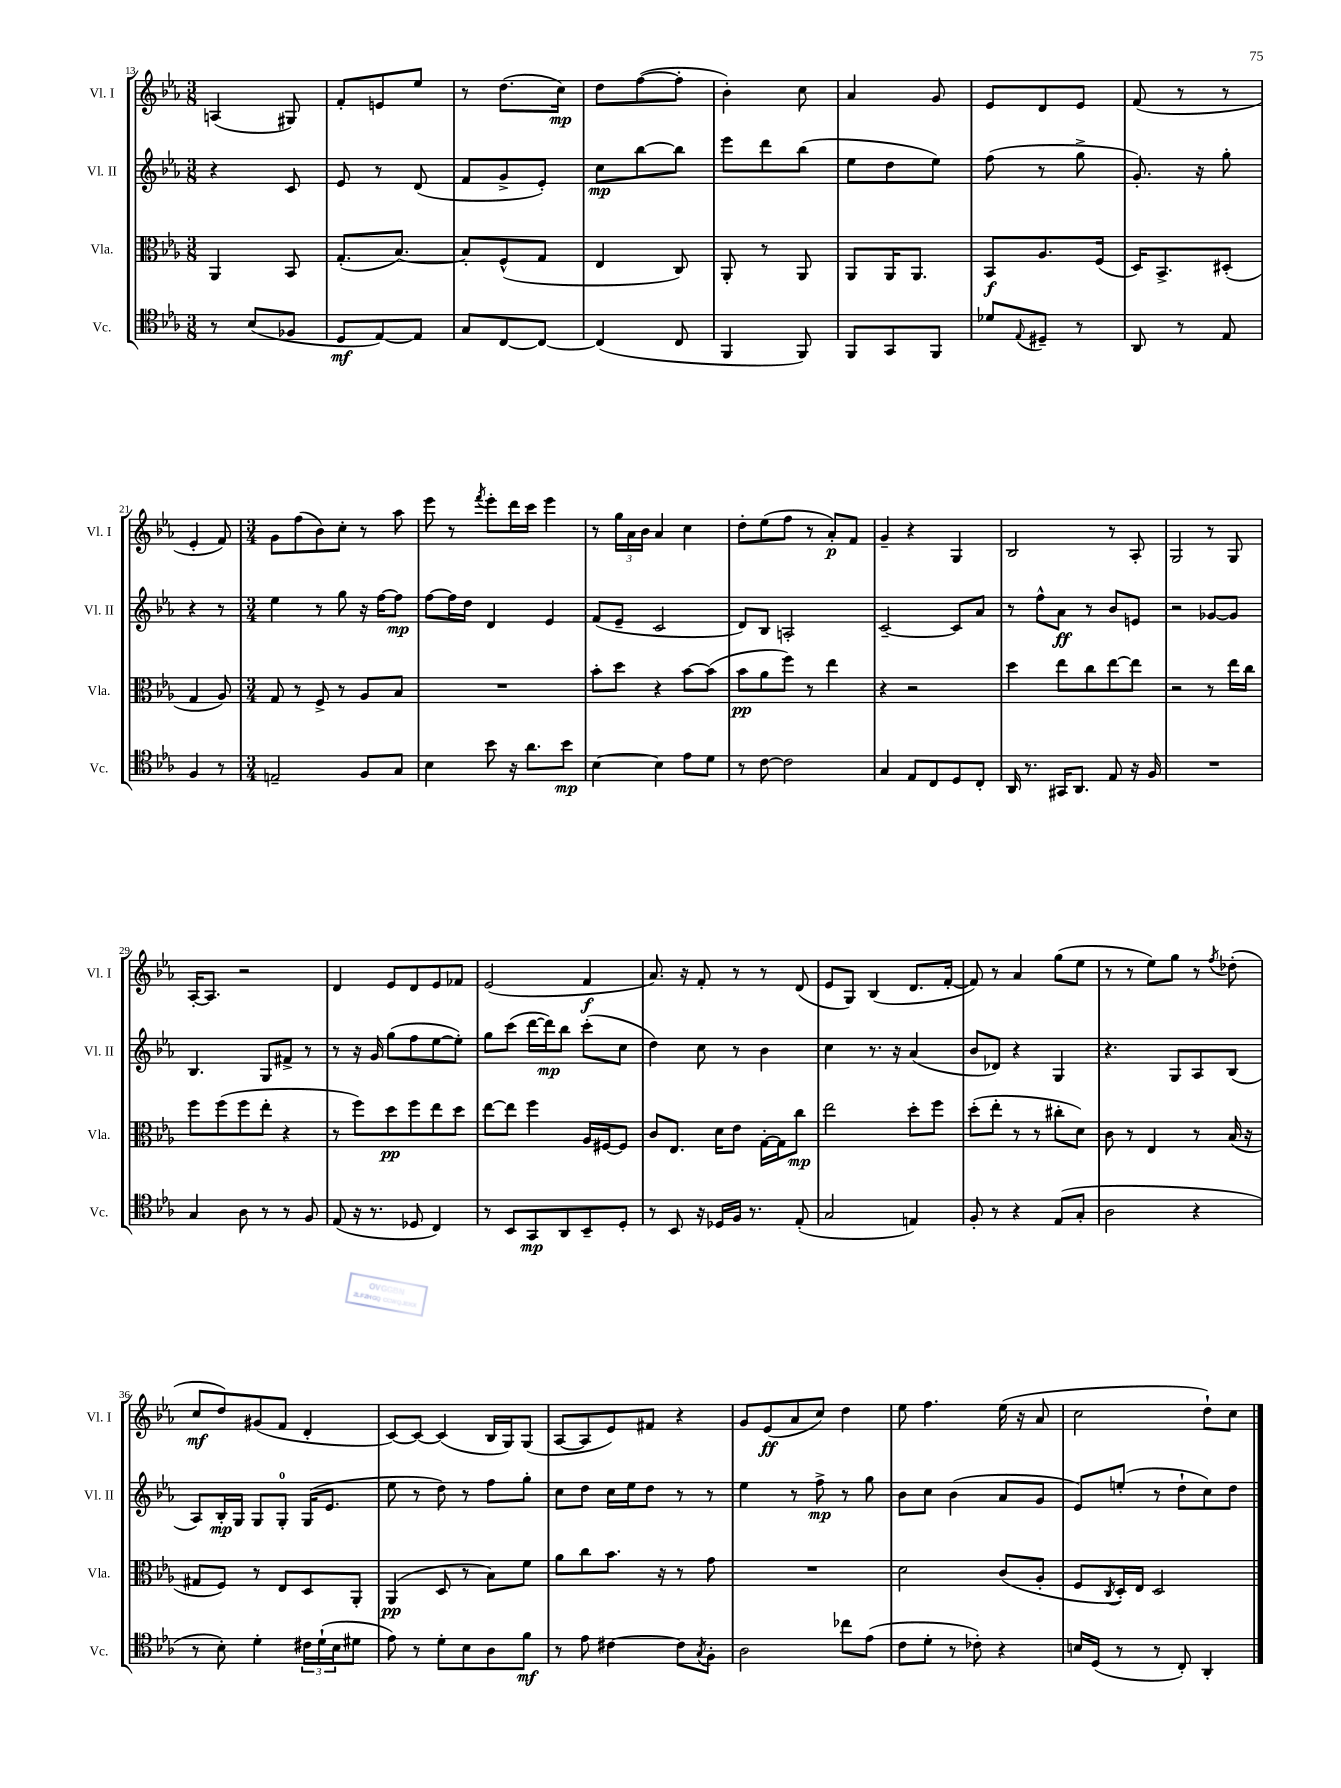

**kern	**dynam	**kern	**dynam	**kern	**dynam	**kern	**dynam
*part4	*part4	*part3	*part3	*part2	*part2	*part1	*part1
*staff4	*staff4	*staff3	*staff3	*staff2	*staff2	*staff1	*staff1
*I"Vc.	*	*I"Vla.	*	*I"Vl. II	*	*I"Vl. I	*
*I'Vc.	*	*I'Vla.	*	*I'Vl. II	*	*I'Vl. I	*
*clefC4	*	*clefC3	*	*clefG2	*	*clefG2	*
*k[b-e-a-]	*	*k[b-e-a-]	*	*k[b-e-a-]	*	*k[b-e-a-]	*
*M3/8	*	*M3/8	*	*M3/8	*	*M3/8	*
=13	=13	=13	=13	=13	=13	=13	=13
8r	.	4AA-/	.	4r	.	(4An/	.
(8B-/L	.	.	.	.	.	.	.
8F-X/J	.	8BB-/	.	8c/	.	8G#X/)	.
=14	=14	=14	=14	=14	=14	=14	=14
8D/L	mf	(8.G'/L	.	8e-/	.	8f'/L	.
[8E-/)	.	.	.	8r	.	8en/	.
.	.	[8.B-/J)	.	.	.	.	.
8E-/J]	.	.	.	(8d/	.	8ee-/J	.
=15	=15	=15	=15	=15	=15	=15	=15
8G/L	.	8B-'/L]	.	8f/L	.	8r	.
[8C/	.	(8F^^/	.	8g^/	.	(8.dd\L	.
8C/J_	.	8G/J	.	8e-'/J)	.	.	.
.	.	.	.	.	.	16cc\Jk)	mp
=16	=16	=16	=16	=16	=16	=16	=16
(4C/]	.	4E-/	.	8cc\L	mp	8dd\L	.
.	.	.	.	[8bb-\	.	([8ff\	.
8C/	.	8C/)	.	8bb-\J]	.	8ff'\J]	.
=17	=17	=17	=17	=17	=17	=17	=17
4FF/	.	8AA-'/	.	8eee-\L	.	4b-'\)	.
.	.	8r	.	8ddd\	.	.	.
8FF/)	.	8AA-/	.	(8bb-\J	.	8cc\	.
=18	=18	=18	=18	=18	=18	=18	=18
8FF/L	.	8AA-/L	.	8ee-\L	.	4a-/	.
8GG/	.	16AA-/K	.	8dd\	.	.	.
.	.	8.AA-/J	.	.	.	.	.
8FF/J	.	.	.	8ee-\J)	.	8g/	.
=19	=19	=19	=19	=19	=19	=19	=19
8d-X/L	.	8BB-/L	f	(8ff\	.	8e-/L	.
8qqE-/	.	.	.	.	.	.	.
8D#X~/J	.	8.A-/	.	8r	.	8d/	.
8r	.	.	.	8gg^\	.	8e-/J	.
.	.	(16F/Jk	.	.	.	.	.
=20	=20	=20	=20	=20	=20	=20	=20
8AA-/	.	16D/KL)	.	8.g'/)	.	(8f/	.
.	.	8.BB-^/	.	.	.	.	.
8r	.	.	.	.	.	8r	.
.	.	.	.	16r	.	.	.
8E-/	.	(8D#X'/J	.	8gg'\	.	8r	.
!!LO:LB:g=z
=21	=21	=21	=21	=21	=21	=21	=21
4F/	.	4G/	.	4r	.	4e-'/	.
8r	.	8A-/)	.	8r	.	8f/)	.
=22	=22	=22	=22	=22	=22	=22	=22
*M3/4	*	*M3/4	*	*M3/4	*	*M3/4	*
2En~/	.	8G/	.	4ee-\	.	8g\L	.
.	.	8r	.	.	.	(8ff\	.
.	.	8F^/	.	8r	.	8b-\)	.
.	.	8r	.	8gg\	.	8cc'\J	.
8F/L	.	8A-/L	.	16r	.	8r	.
.	.	.	.	[16ff\KL	.	.	.
8G/J	.	8B-/J	.	8ff\J]	mp	8aa-\	.
=23	=23	=23	=23	=23	=23	=23	=23
4B-\	.	2.r	.	[8ff\L	.	8eee-\	.
.	.	.	.	16ff\L]	.	8r	.
.	.	.	.	16dd\JJ	.	.	.
.	.	.	.	.	.	8qfff/	.
8b-\	.	.	.	4d/	.	8eee-'\L	.
16r	.	.	.	.	.	16ddd\L	.
8.a-\L	.	.	.	.	.	16ccc\JJ	.
.	.	.	.	4e-/	.	4eee-\	.
8b-\J	mp	.	.	.	.	.	.
=24	=24	=24	=24	=24	=24	=24	=24
[4B-\	.	8b-'\L	.	(8f/L	.	8r	.
.	.	8dd\J	.	8e-~/J	.	24gg\LL	.
.	.	.	.	.	.	24a-\	.
.	.	.	.	.	.	24b-\JJ	.
4B-\]	.	4r	.	2c/	.	4a-/	.
8e-\L	.	[8b-\L	.	.	.	4cc\	.
8d\J	.	(8b-\J]	.	.	.	.	.
=25	=25	=25	=25	=25	=25	=25	=25
8r	.	8b-\L	pp	8d/L)	.	8dd'\L	.
[8c\	.	8a-\	.	8B-/J	.	(8ee-\	.
2c\]	.	8ff\J)	.	2An'/	.	8ff\J	.
.	.	8r	.	.	.	8r	.
.	.	4ee-\	.	.	.	8a-'/L)	p
.	.	.	.	.	.	8f/J	.
=26	=26	=26	=26	=26	=26	=26	=26
4G/	.	4r	.	[2c~/	.	4g~/	.
8E-/L	.	2r	.	.	.	4r	.
8C/	.	.	.	.	.	.	.
8D/	.	.	.	8c/L]	.	4G/	.
8C'/J	.	.	.	8a-/J	.	.	.
=27	=27	=27	=27	=27	=27	=27	=27
16AA-/	.	4dd\	.	8r	.	2B-/	.
8.r	.	.	.	.	.	.	.
.	.	.	.	8ff^^\L	.	.	.
16GG#X/KL	.	8ee-\L	.	8a-\J	ff	.	.
8.AA-/J	.	.	.	.	.	.	.
.	.	8cc\	.	8r	.	.	.
8E-/	.	[8ee-\	.	8b-/L	.	8r	.
16r	.	8ee-\J]	.	8en/J	.	8A-'/	.
16F/	.	.	.	.	.	.	.
=28	=28	=28	=28	=28	=28	=28	=28
2.r	.	2r	.	2r	.	2G/	.
.	.	8r	.	[8g-X/L	.	8r	.
.	.	16ee-\LL	.	8g-/J]	.	8G/	.
.	.	16cc\JJ	.	.	.	.	.
!!LO:LB:g=z
=29	=29	=29	=29	=29	=29	=29	=29
4G/	.	8ff\L	.	4.B-/	.	[16A-'/KL	.
.	.	.	.	.	.	8.A-/J]	.
.	.	(8ff\	.	.	.	.	.
8A-\	.	8ff\	.	.	.	2r	.
8r	.	8ee-'\J	.	8G/L	.	.	.
8r	.	4r	.	8f#X^/J	.	.	.
8F/	.	.	.	8r	.	.	.
=30	=30	=30	=30	=30	=30	=30	=30
(8E-/	.	8r	.	8r	.	4d/	.
16r	.	8ff\L)	.	16r	.	.	.
8.r	.	.	.	16g/	.	.	.
.	.	8dd\	pp	(8gg\L	.	8e-/L	.
8D-X/	.	8ff\	.	8ff\	.	8d/	.
4C/)	.	8ee-\	.	[8ee-\	.	8e-/	.
.	.	8dd\J	.	8ee-'\J])	.	8f-X/J	.
=31	=31	=31	=31	=31	=31	=31	=31
8r	.	[8ee-\L	.	8gg\L	.	(2e-/	.
8BB-/L	.	8ee-\J]	.	(8ccc\J	.	.	.
8GG/	mp	4ff\	.	[16ddd\LL	.	.	.
.	.	.	.	16ddd\J])	mp	.	.
8AA-/	.	.	.	8bb-\J	.	.	.
8BB-~/	.	16A-/LL	.	(8ccc'\L	.	4f/	f
.	.	[16F#X/J	.	.	.	.	.
8D'/J	.	8F#/J]	.	8cc\J	.	.	.
=32	=32	=32	=32	=32	=32	=32	=32
8r	.	8c/L	.	4dd\)	.	8.a-/)	.
8BB-/	.	8.E-/J	.	.	.	.	.
.	.	.	.	.	.	16r	.
16r	.	.	.	8cc\	.	8f'/	.
16D-X/LL	.	16d\KL	.	.	.	.	.
16F/JJ	.	8e-\J	.	8r	.	8r	.
8.r	.	.	.	.	.	.	.
.	.	[16G'\LL	.	4b-\	.	8r	.
.	.	16G\J]	.	.	.	.	.
(8E-'/	.	8cc\J	mp	.	.	(8d/	.
=33	=33	=33	=33	=33	=33	=33	=33
2G/	.	2ee-\	.	4cc\	.	8e-/L	.
.	.	.	.	.	.	8G/J)	.
.	.	.	.	8.r	.	(4B-/	.
.	.	.	.	16r	.	.	.
4En/)	.	8dd'\L	.	(4a-/	.	8.d/L	.
.	.	8ff\J	.	.	.	.	.
.	.	.	.	.	.	[16f'/Jk	.
=34	=34	=34	=34	=34	=34	=34	=34
8F'/	.	(8dd'\L	.	8b-/L	.	8f/])	.
8r	.	8ee-'\J	.	8d-X/J)	.	8r	.
4r	.	8r	.	4r	.	4a-/	.
.	.	8r	.	.	.	.	.
(8E-/L	.	8cc#X'\L	.	4G/	.	(8gg\L	.
8G'/J	.	8d\J)	.	.	.	8ee-\J	.
=35	=35	=35	=35	=35	=35	=35	=35
2A-\	.	8c\	.	4.r	.	8r	.
.	.	8r	.	.	.	8r	.
.	.	4E-/	.	.	.	8ee-\L)	.
.	.	.	.	8G/L	.	8gg\J	.
4r	.	8r	.	8A-/	.	8r	.
.	.	.	.	.	.	8qff/	.
.	.	(16B-/	.	(8B-/J	.	(8dd-X'\	.
.	.	16r	.	.	.	.	.
!!LO:LB:g=z
=36	=36	=36	=36	=36	=36	=36	=36
8r	.	8G#X/L	.	8A-/L)	.	8cc/L	mf
8B-'\)	.	8F/J)	.	16B-'/L	mp	8dd/)	.
.	.	.	.	16G/JJ	.	.	.
4d'\	.	8r	.	8G/L	.	(8g#X/	.
.	.	8E-/L	.	8G'/J	.	8f/J	.
24c#X\LL	.	8D/	.	(16G/KL	.	4d'/	.
(24d`\	.	.	.	.	.	.	.
.	.	.	.	8.e-/J	.	.	.
24B-\J	.	.	.	.	.	.	.
8d#X\J	.	8AA-'/J	.	.	.	.	.
=37	=37	=37	=37	=37	=37	=37	=37
8e-\)	.	(4AA-/	pp	8ee-\	.	[8c/L)	.
8r	.	.	.	8r	.	8c/J_	.
8d'\L	.	8D/	.	8dd\)	.	(4c/]	.
8B-\	.	8r	.	8r	.	.	.
8A-\	.	8B-\L)	.	8ff\L	.	16B-/LL	.
.	.	.	.	.	.	16G/J)	.
8f\J	mf	8f\J	.	8gg'\J	.	(8G/J	.
=38	=38	=38	=38	=38	=38	=38	=38
8r	.	8a-\L	.	8cc\L	.	[8A-/L	.
8e-\	.	8cc\	.	8dd\J	.	8A-/]	.
[4c#X\	.	8.b-\J	.	16cc\LL	.	8e-/)	.
.	.	.	.	16ee-\J	.	.	.
.	.	.	.	8dd\J	.	8f#X/J	.
.	.	16r	.	.	.	.	.
8c#\L]	.	8r	.	8r	.	4r	.
8qG/	.	.	.	.	.	.	.
8F'\J	.	8g\	.	8r	.	.	.
=39	=39	=39	=39	=39	=39	=39	=39
2A-\	.	2.r	.	4ee-\	.	8g/L	.
.	.	.	.	.	.	(8e-/	ff
.	.	.	.	8r	.	8a-/	.
.	.	.	.	8ff^\	mp	8cc/J)	.
8cc-X\L	.	.	.	8r	.	4dd\	.
(8e-\J	.	.	.	8gg\	.	.	.
=40	=40	=40	=40	=40	=40	=40	=40
8c\L	.	2d\	.	8b-\L	.	8ee-\	.
8d'\J	.	.	.	8cc\J	.	4.ff\	.
8r	.	.	.	(4b-\	.	.	.
8c-X'\)	.	.	.	.	.	.	.
4r	.	(8c/L	.	8a-/L	.	(16ee-\	.
.	.	.	.	.	.	16r	.
.	.	8A-'/J	.	8g/J	.	8a-/	.
=41	=41	=41	=41	=41	=41	=41	=41
16Bn/LL	.	8F/L	.	8e-/L)	.	2cc\	.
(16D/JJ	.	.	.	.	.	.	.
.	.	8qC/	.	.	.	.	.
8r	.	16D'/L)	.	(8een'/J	.	.	.
.	.	16E-/JJ	.	.	.	.	.
8r	.	2D/	.	8r	.	.	.
8C'/)	.	.	.	8dd`\L	.	.	.
4AA-'/	.	.	.	8cc\)	.	8dd`\L)	.
.	.	.	.	8dd\J	.	8cc\J	.
==	==	==	==	==	==	==	==
*-	*-	*-	*-	*-	*-	*-	*-
